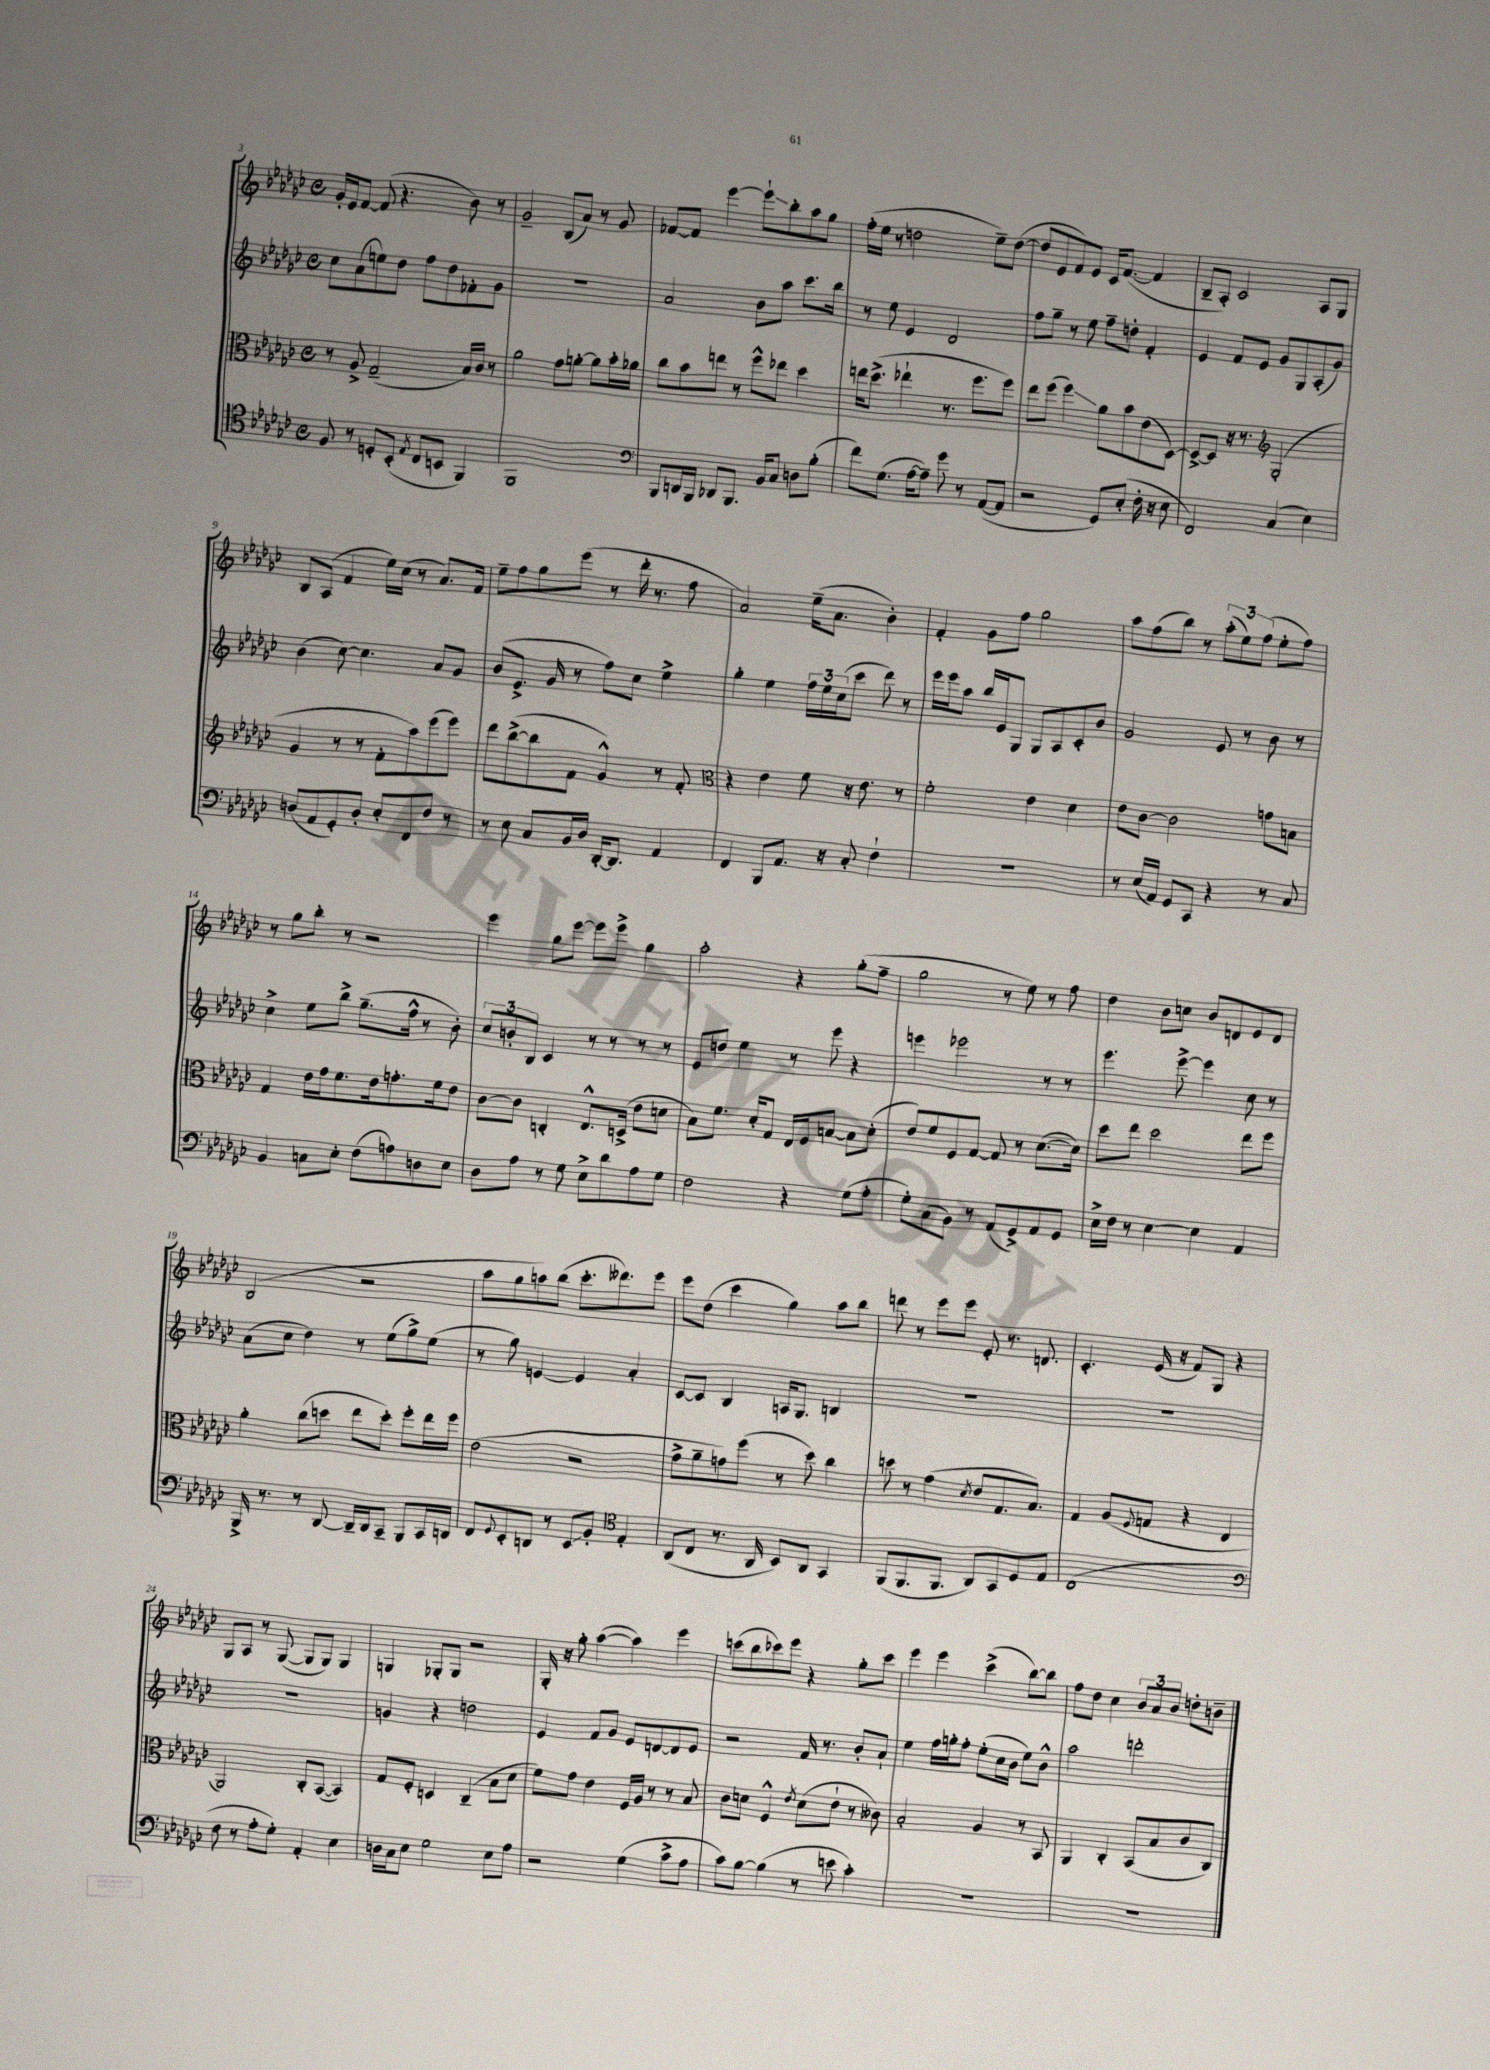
<<
\new StaffGroup <<
\new Staff = "s0" {
    \clef treble \key ges \major \defaultTimeSignature \time 4/4
    ges'16-. ees'16 f'8~ f'8( r4. bes'8) r8 |
    ges'2-- bes8( aes'8) r8 ges'8 |
    fes'8~ fes'8 ees'''4~ ees'''8-!\glissando bes''8-. aes''8 ges''8 |
    f''16-.( ees''16 r8 d''2 ees''8--) d''8~( |
    d''8 ees'8 f'8) ees'8 ces'16 f'8.~( f'4 |
    bes8-- aes8-.) ces'2 aes8 ges8 |
    bes8 aes8( f'4 ees''16) ces''16( r8 aes'8.) f'16 |
    ees''8-- f''8 ges''8 ees'''8( r8 des'''16-. r8. f''8 |
    aes'2) ees''16--( aes'8. bes'4-.) |
    f'4-. ges'8 f''8 ges''2 |
    aes''8 f''8( bes''8) r8 \tuplet 3/2 { aes''8-.( ees''8) f''8( } ees''8-. f''8) |
    r8 ges''8 bes''8-. r8 r2 |
    ees'''4 ges''8 ees'''8~ ees'''8 ees'''8-> ges''4 |
    aes''2-. r4 ges''8-.( f''8-- |
    ges''2 r8 ees''8) r8 f''8 |
    des''4 bes'8 c''8 bes'8 d'8 ees'8 d'8 |
    bes2( r2 |
    aes''8 ges''8 a''8) bes''8( ces'''8.-. deses'''8.) ees'''8 |
    ees'''8 des''8( ces'''4 ges''4) aes''8 bes''8 |
    d'''8 r8 ees'''8 ees'''8 ees'8-. r8. d'8. |
    ces'4.-. ees'16( r16 f'8) ges8 r4 |
    ges8 aes8 r8 ges8~( ges8 ges8) ges4 |
    g4 ges8-. ges8 r2 |
    ges16-. r16 ges''8-. aes''4~( aes''4) ees'''4 |
    c'''8( bes''8 ces'''8) ees'''8 r4 ges''8-. ces'''8 |
    ees'''4 ees'''4 ces'''4->( bes''8~) bes''8 |
    f''8 des''8 ces''4 \tuplet 3/2 { bes'8 aes'8 bes'8 } d''8-. b'8-- \bar "|." |
}
\new Staff = "s1" {
    \clef treble \key ges \major \defaultTimeSignature \time 4/4
    ces''8 aes'8( e''8) des''8 f''8 \once \override Glissando.style = #'zigzag des''8\glissando fes'8-. ges'8 |
    R1 |
    aes'2 bes'8 aes''8 ces'''8. bes''16 |
    r8 ees''8 ees'4 des'2 |
    f''8 ges''8-- r8 ees''8 f''8-- d''8-. f'4-. |
    ees'4 f'8 ees'8 ges'8 ges8 aes8-.( ges'8) |
    bes'4( ces''8~) ces''4. aes'8 ges'8 |
    bes'8( ees'8.-> ges'16 r8 f''8) ces''8 ees''4-> |
    ges''4-. ees''4 \tuplet 3/2 { f''16 ees''16 ces''16( } ces'''8 des'''8) r8 |
    ees'''16 ees'''16 aes''8 bes''16 ees'16 ges8 ges8 aes8 ces'8-. bes'8 |
    ges'2 ees'8 r8 bes'8 r8 |
    ces''4-> ees''8 bes''8-> ges''8.--( f''16-^ r8 bes'8-.) |
    \tuplet 3/2 { ces''8 b'8-. bes8 } ces'4 r8 r8 r8 r8 |
    ees'8 d''8 ees''4 r8 ees'''8 r4 |
    e'''4 ees'''2 r8 r8 |
    ees'''4. ees'''8~-> ees'''4 ces''8 r8 |
    aes'8( ces''8 des''4) r8 ees''8( ges''8->) ees''8( |
    r8 ges''8) e'4~ e'4 aes'4-. |
    ces'8~ ces'8 bes4 a16 ges8. b4 |
    R1 |
    R1 |
    R1 |
    g'4 r4 d''2 |
    ees'4 f'8 ges'8 ees'8 d'8~ d'8 ees'8 |
    r2 f'16 r8. bes'8-. aes'8-! |
    ees''4 f''16 g''16-. f''8-. ees''8-.( ces''16 bes'16 ees''8) bes'8-^ |
    aes''2 d'''2-. \bar "|." |
}
\new Staff = "s2" {
    \clef alto \key ges \major \defaultTimeSignature \time 4/4
    r8 aes8-> ges2--( bes16) ces'16 r8 |
    aes'2 ges'8 a'8~-. a'8 bes'16-. aes'16 |
    ces''8 bes'8 e''8 r8 f''8-^ ees''8 des''4 |
    e''16 des''8.->( ees''4-! r8. f''8. f''8) |
    ees''8 f''8( f''4\glissando) aes'8 bes'8 ees'8( des8~) |
    des8~-> des8 r16 r8. \clef treble ges2-.( |
    ges'4 r8 r8 f'8-. aes''8) ees'''8( ees'''8) |
    des'''8 bes''8~->( bes''8 f'8 ges'4-^) r8 f'8-. |
    \clef alto r4 ees'4 f'8 r16 ees'8. r8 |
    f'2-. ees'4 des'4 |
    ees'8 ces'8~ ces'2 g'8 b8 |
    ges4 ees'16 ges'16 f'8. ees'16 g'8.-. f'16 ees'8 |
    ces'8~ ces'8 c4-. ees8.-^ d16->( ees'8 d'8 |
    bes8) f'8. des'16-. ges8 ees16 f16 b8~ b8 des'8-.( |
    ees'8) f'8 f8 ges8~ ges8 r8 des'8.~( des'16) |
    des''8 ees''8 des''2 ees''8 f''8 |
    aes'4-. ces''8( d''8 ees''8 d''8-.) f''8-. ees''16 f''16 |
    ees'2( r2 |
    ges'8-> aes'8-- g'8) f''8( r8 des''8) ces''4 |
    d''8 r8 ges'4( \acciaccatura { des'8 } ees'8 ges8. bes8.) |
    ges4 aes8( \appoggiatura { f8 } g8 r4 ees4 |
    aes,2) ces8-. bes,8~( bes,4) |
    ges8 f8-. d4 ces4--( bes8 des'8 |
    f'8) ges'8 ees'4 f16 aes16 r8 r8 bes8 |
    ces'8 d'8 f4-^ \acciaccatura { ees'8 } d'8( ees'8-! r8 ceses'8) |
    bes2-. aes4 r8 bes,8 |
    aes,4 ces4-. bes,8( bes8 ces'8 ces8) \bar "|." |
}
\new Staff = "s3" {
    \clef tenor \key ges \major \defaultTimeSignature \time 4/4
    f8 r8 d8-. bes,8-.( \acciaccatura { ees8 } ces8 b,8 f,4) |
    f,1 |
    \clef bass bes,,8 d,16 bes,,16 des,8 bes,,8. bes,16 ces8 d8 bes8-.( |
    f'8) ges8.( aes16~ aes8--) ges'8 r8 aes,8~( aes,8 |
    r2 ges,8) ees8-.( f16-. r16 ees8 |
    f,2) ces4( ees4) |
    d8( aes,8 ges,8-.) d8-. ees8-. f,8 f8 r8 |
    r8 ees8 ces8 bes,16 des16 des,16~-. des,8. aes,4 |
    f,4 bes,,8 aes,8. r16 ces8-. f4-! |
    R1 |
    r8 ees16( aes,16) ges,8 ces,8 r4 r8 ces8 |
    bes,4 c8 ees8-. f8( a8) d8 ees8 |
    des8 aes8 r8 ges8 ees8-> des'8 aes8 ges8 |
    f2 r4 ges8( aes8-. |
    ges8-.) ces8( bes,8) r8 aes,8( ges,8->) aes,8 ges,8 |
    ees16-> f16 r8 ees4~ ees4 aes,4 |
    bes,,16-> r8. r8 des,8~ des,16-- des,16 ces,8-- bes,,8 ces,16 d,16 |
    f,8 \appoggiatura { ges,8 } ees,8-. d,8 r8 ees,8\glissando bes,8-. \clef tenor ees4-. |
    aes,8( ces8 r8. aes,16 bes,8) aes,8 ges,4 |
    f,8( f,8. f,8. aes,8) ges,8 des8 ees8 |
    ces1( |
    \clef bass f8 r8 aes8-. ges8-.) aes,4-. ees4 |
    d16 ces16 ees8 ges2 ees8 aes8 |
    r2 ges4( ces'8-> aes8 |
    ces'8) bes8~ bes4( r8 e'8 ces'4-.) |
    R1 |
    R1 \bar "|." |
}
>>
>>
\layout { \context { \Score currentBarNumber = #3 } }
